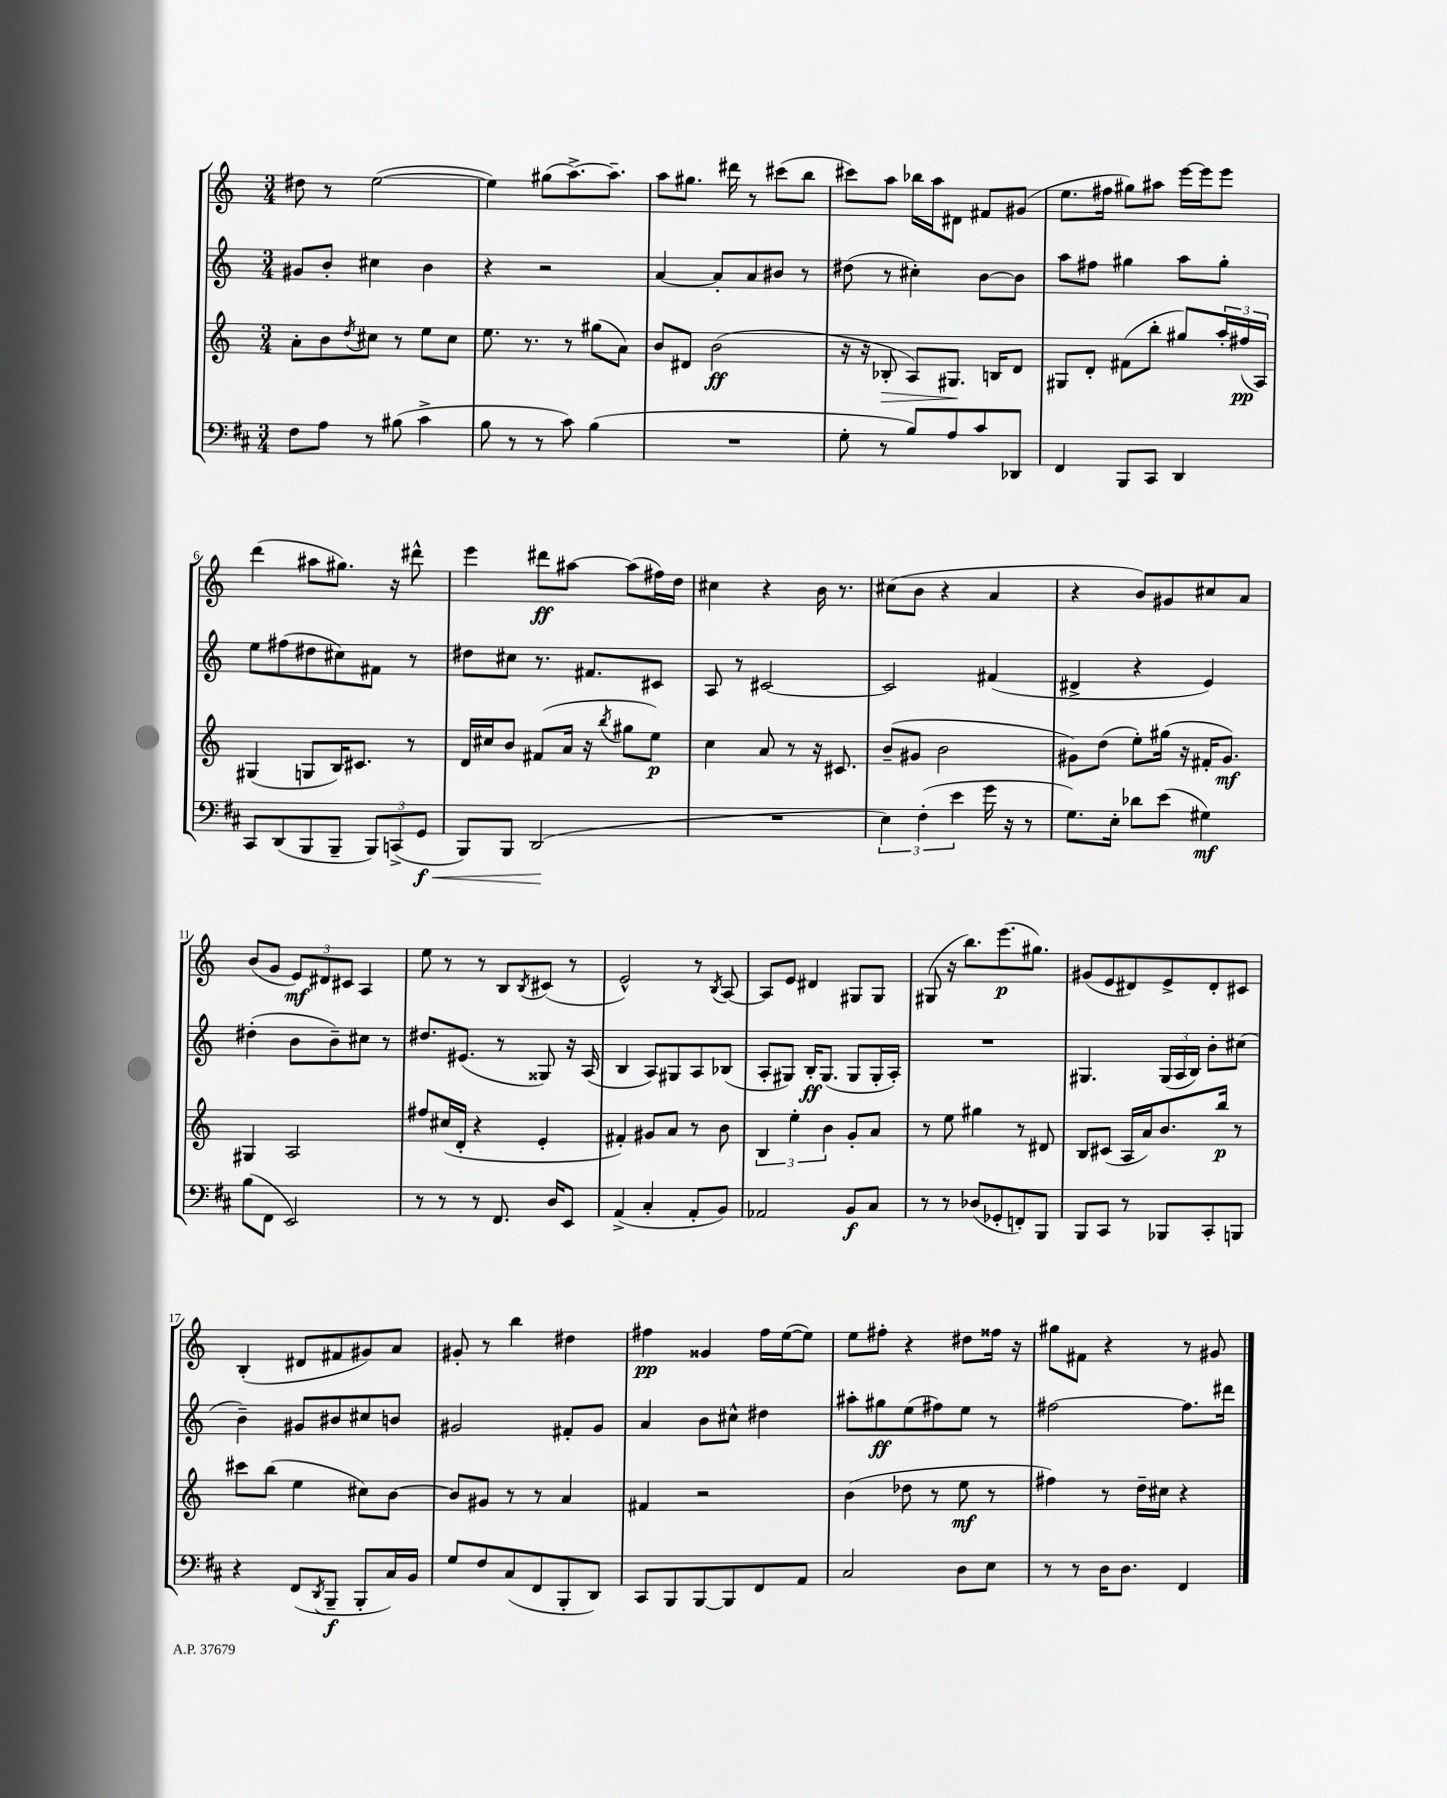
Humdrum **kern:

**kern	**kern	**kern	**kern
*staff4	*staff3	*staff2	*staff1
*clefF4	*clefG2	*clefG2	*clefG2
*k[f#c#]	*k[]	*k[]	*k[]
*M3/4	*M3/4	*M3/4	*M3/4
8F#\L	8a'\L	8g#/L	8dd#\
8A\J	8b\	8b'/J	8r
.	8qdd/	.	.
8r	8cc#\J	4cc#\	([2ee\
(8B#\	8r	.	.
4c#^\	8ee\L	4b\	.
.	8cc#\J	.	.
=	=	=	=
8B\	8.ee\	4r	4ee\])
8r	.	.	.
.	8.r	.	.
8r	.	2r	(8gg#\L
8c#\)	8r	.	[8.aa^\)
(4B\	(8gg#\L	.	.
.	.	.	8.aa~\]J
.	8a\J)	.	.
=	=	=	=
2.r	8b/L	[4a/	8aa\L
.	8d#/J	.	8.gg#\J
.	(2b\	8a'/]L	.
.	.	.	16ddd#\
.	.	8a/	8r
.	.	8b#/J	(8ccc#\L
.	.	8r	8bb\J
=	=	=	=
8G'\	16r	(8dd#\	8ccc#\L)
.	16r	.	.
8r	8B-'/	8r	8aa\J
8B/L)	8A/L)	4cc#'\)	16bb-\LL
.	.	.	16aa\J
8A/	8.G#/J	.	8d#\J
8c#/	.	[8b\L	8f#/L
.	16B/LK	.	.
8DD-/J	8d/J	8b\]J	(8g#/J
=	=	=	=
4FF#/	8G#/L	8aa\L	8.ee\L
.	8d'/J	8ff#\J	.
.	.	.	16ff#\Jk
8BBB/L	(8f#\L	4gg#\	8gg#\L)
8CC#/J	8bb'\J	.	8aa#\J
4DD/	8gg#/L)	8aa\L	[16eee\LL
.	.	.	16eee\]J
.	24aa'/L	8gg#'\J	8eee\J
.	(24ff#/	.	.
.	24A/JJ)	.	.
=	=	=	=
8CC#/L	(4G#/	8ee\L	(4ddd\
(8DD/	.	(8ff#\	.
8BBB/	8G/L	8dd#\	8aa#\L
8BBB~/J	16B/K)	8cc#\)	8.gg#\J)
.	8.c#/J	.	.
12BBB/L)	.	8f#\J	.
.	.	.	16r
(12CC^/	.	.	.
.	8r	8r	8ddd#^^\
12GG/J	.	.	.
=	=	=	=
8BBB/L)	16d/LL	8dd#\L	4eee\
.	16cc#/J	.	.
8BBB/J	8b/J	8cc#\J	.
(2DD/	(8f#/L	8.r	8ddd#\L
.	16a/Jk	.	[8aa#\J
.	16r	8.f#/L	.
.	8qbb/	.	.
.	8gg#\L	.	(8aa#\]L
.	8ee\J)	8c#/J	16ff#\L)
.	.	.	16dd\JJ
=	=	=	=
2.r	4cc\	8A/	4cc#\
.	.	8r	.
.	8a/	[2c#/	4r
.	8r	.	.
.	16r	.	16b\
.	8.c#/	.	8.r
=	=	=	=
6E\)	(8b~/L	2c#/]	(8cc#\L
.	8g#/J	.	8b\J
(6F#'\	.	.	.
.	2b\	.	4r
6e\	.	.	.
16g\	.	(4f#/	4a/
16r	.	.	.
8r	.	.	.
=	=	=	=
8.G\L)	8g#\L)	4d#^/	4r
.	(8dd\J	.	.
16E'\Jk	.	.	.
8d-\L	8ee'\L)	4r	8b/L)
(8e\J	(16gg#\Jk	.	8g#/
.	16r	.	.
4G#\)	16f#'/LK	4e/)	8cc#/
.	8.g#/J)	.	.
.	.	.	8a/J
=	=	=	=
(8B\L	4G#/	(4dd#'\	(8b/L
8FF#\J	.	.	8g/J
2EE/)	2A/	8b\L	12e/L)
.	.	.	12d#/
.	.	8b~\)	.
.	.	.	12c#/J
.	.	8cc#\J	4A/
.	.	8r	.
=	=	=	=
8r	8ff#/L	8.dd#/L	8ee\
8r	(16cc#/L	.	8r
.	16d'/JJ	(8.e#/J	.
8r	4r	.	8r
8.FF#/	.	8r	8B/L
.	.	.	8qB/
.	4e'/	8G##/)	(8c#/J
16D/LK	.	.	.
8EE/J	.	16r	8r
.	.	(16A/	.
=	=	=	=
(4AA^/	4f#'/)	4B/	2e^^/)
4C#'/	8g#/L	8A/L)	.
.	8a/J	8G#/	.
8AA'/L	8r	8A/	8r
.	.	.	8qB/
8BB/J)	8b\	(8B-/J	[8A/
=	=	=	=
2AA-/	6B/	8A'/L	8A/]L
.	.	8G#/J)	8e/J
.	6ee'\	.	.
.	.	16B'/LK	4d#/
.	.	(8.G#/J	.
.	6b\	.	.
8BB/L	8g'/L	8G#/L	8G#/L
8C#/J	8a/J	16G#'/L	8G#/J
.	.	16A'/JJ)	.
=	=	=	=
8r	8r	2.r	(8G#/
8r	8ee\	.	16r
.	.	.	8.bb\L)
(8D-/L	4gg#\	.	.
8GG-'/	.	.	(8.eee\
8FF'/)	8r	.	.
.	.	.	8.gg#\J)
8BBB/J	8d#/	.	.
=	=	=	=
8BBB/L	8B/L	4.G#/	(8g#/L
8CC#/J	(8c#/J	.	8e/
8r	16A/LL	.	8d#/)
.	16a/J)	.	.
8BBB-/L	8.b/	(24G#/LL	8e^/
.	.	24A/	.
.	.	24B/JJ)	.
8CC#'/	.	8b'\L	8d#'/
.	16bb/Jk	.	.
8BBB/J	8r	(8cc#\J	8c#/J
=	=	=	=
4r	8ccc#\L	4b~\)	(4B'/
.	(8bb\J	.	.
(8FF#/L	4ee\	8g#/L	8d#/L
8qDD/	.	.	.
8BBB~/J	.	8b#/	8f#/
8BBB'/L	8cc#\L)	8cc#/	8g#/)
16C#/L)	[8b\J	8b/J	8a/J
16BB/JJ	.	.	.
=	=	=	=
8G/L	8b/]L	2g#/	8g#'/
8F#/	8g#/J	.	8r
(8C#/	8r	.	4bb\
8FF#/	8r	.	.
8BBB'/	4a/	8f#'/L	4dd#\
8DD/J)	.	8g#/J	.
=	=	=	=
8CC#/L	4f#/	4a/	4ff#\
8BBB/	.	.	.
[8BBB/	2r	8b\L	4g##/
8BBB/]	.	8cc#^^\J	.
8FF#/	.	4dd#\	16ff#\LL
.	.	.	([16ee\J
8AA/J	.	.	8ee\]J)
=	=	=	=
2C#/	(4b\	8aa#'\L	8ee\L
.	.	8gg#\	8ff#'\J
.	8dd-\	(8ee\	4r
.	8r	8ff#\)	.
8D\L	8ee\	8ee\J	8dd#\L
8E\J	8r	8r	16ff##\Jk
.	.	.	16r
=	=	=	=
8r	4ff#\)	[2ff#\	8gg#\L
8r	.	.	8f#\J
16D\LK	8r	.	4r
8.D\J	.	.	.
.	16dd~\LL	.	.
.	16cc#\JJ	.	.
4FF#/	4r	8.ff#\]L	8r
.	.	.	8g#/
.	.	16ddd#\Jk	.
==	==	==	==
*-	*-	*-	*-
